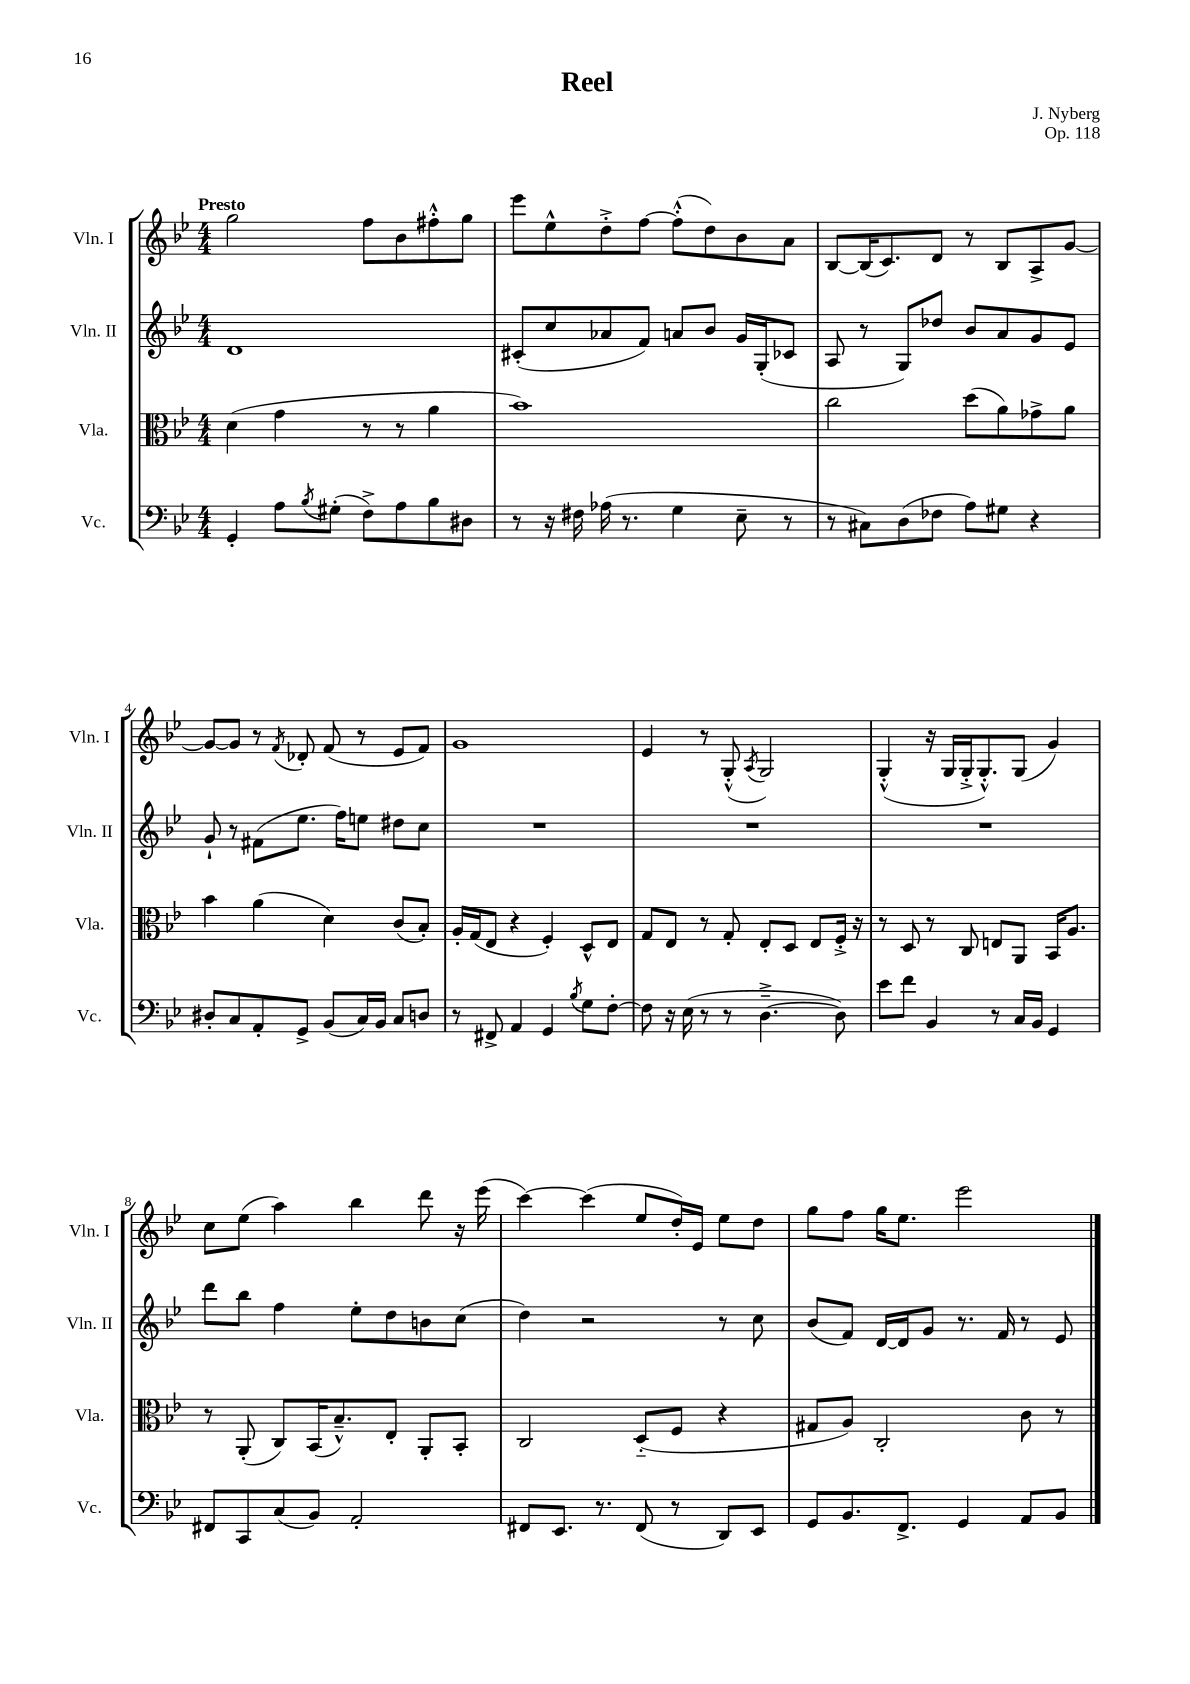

**kern	**kern	**kern	**kern
*staff4	*staff3	*staff2	*staff1
*clefF4	*clefC3	*clefG2	*clefG2
*k[b-e-]	*k[b-e-]	*k[b-e-]	*k[b-e-]
*M4/4	*M4/4	*M4/4	*M4/4
4GG'/	(4d\	1d	2gg\
8A\L	4g\	.	.
8qB-/	.	.	.
(8G#'\J	.	.	.
8F^\L)	8r	.	8ff\L
8A\	8r	.	8b-\
8B-\	4a\	.	8ff#'^^\
8D#\J	.	.	8gg\J
=	=	=	=
8r	1b-)	(8c#'/L	8eee-\L
16r	.	8cc/	8ee-^^\
16F#\	.	.	.
(16A-\	.	8a-/	8dd'^\
8.r	.	.	.
.	.	8f/J)	[8ff\J
4G\	.	8a/L	(8ff'^^\]L
.	.	8b-/J	8dd\)
8E-~\	.	16g/LL	8b-\
.	.	(16G'/J	.
8r	.	8c-/J	8a\J
=	=	=	=
8r	2cc\	8A/	[8B-/L
8C#\L)	.	8r	(16B-/]K
.	.	.	8.c/)
(8D\	.	8G/L)	.
8F-\J	.	8dd-/J	8d/J
8A\L)	(8dd\L	8b-/L	8r
8G#\J	8a\)	8a/	8B-/L
4r	8g-^\	8g/	8A^/
.	8a\J	8e-/J	[8g/J
=	=	=	=
8D#'/L	4b-\	8g`/	8g/_L
8C/	.	8r	8g/]J
8AA'/	(4a\	(8f#\L	8r
.	.	.	8qf/
8GG^/J	.	8.ee-\J	8d-'/
(8BB-/L	4d\)	.	(8f/
.	.	16ff\LK)	.
16C/L)	.	8ee\J	8r
16BB-/JJ	.	.	.
8C/L	(8c/L	8dd#\L	8e-/L
8D/J	8B-'/J)	8cc\J	8f/J)
=	=	=	=
8r	16A'/LL	1r	1g
.	(16G/J	.	.
8FF#^/	8E-/J	.	.
4AA/	4r	.	.
4GG/	4F'/)	.	.
8qB-/	.	.	.
8G\L	8D^^/L	.	.
[8F'\J	8E-/J	.	.
=	=	=	=
8F\]	8G/L	1r	4e-/
16r	8E-/J	.	.
(16E-\	.	.	.
8r	8r	.	8r
8r	8G'/	.	(8G'^^/
.	.	.	8qA/
[4.D~^\	8E-'/L	.	2G/)
.	8D/J	.	.
.	8E-/L	.	.
8D\])	16F'^/Jk	.	.
.	16r	.	.
=	=	=	=
8e-\L	8r	1r	(4G'^^/
8f\J	8D/	.	.
4BB-/	8r	.	16r
.	.	.	16G/LL
.	8C/	.	16G'^/J
.	.	.	8.G'^^/)
8r	8E/L	.	.
16C/LL	8AA/J	.	(8G/J
16BB-/JJ	.	.	.
4GG/	16BB-/LK	.	4g/)
.	8.A/J	.	.
=	=	=	=
8FF#/L	8r	8ddd\L	8cc\L
8CC/	(8AA'/	8bb-\J	(8ee-\J
(8C/	8C/L)	4ff\	4aa\)
8BB-/J)	(16BB-/K	.	.
.	8.B-~^^/)	.	.
2AA'/	.	8ee-'\L	4bb-\
.	8E-'/J	8dd\	.
.	8AA'/L	8b\	8ddd\
.	8BB-'/J	(8cc\J	16r
.	.	.	(16eee-\
=	=	=	=
8FF#/L	2C/	4dd\)	[4ccc\)
8.EE-/J	.	.	.
.	.	2r	(4ccc\]
8.r	.	.	.
(8FF#/	(8D'~/L	.	8ee-/L
8r	8F/J	.	16dd'/L)
.	.	.	16e-/JJ
8DD/L)	4r	8r	8ee-\L
8EE-/J	.	8cc\	8dd\J
=	=	=	=
8GG/L	8G#/L	(8b-/L	8gg\L
8.BB-/	8A/J)	8f/J)	8ff\J
.	2C'/	[16d/LL	16gg\LK
8.FF^/J	.	16d/]J	8.ee-\J
.	.	8g/J	.
4GG/	.	8.r	2eee-\
.	.	16f/	.
8AA/L	8c\	8r	.
8BB-/J	8r	8e-/	.
==	==	==	==
*-	*-	*-	*-
